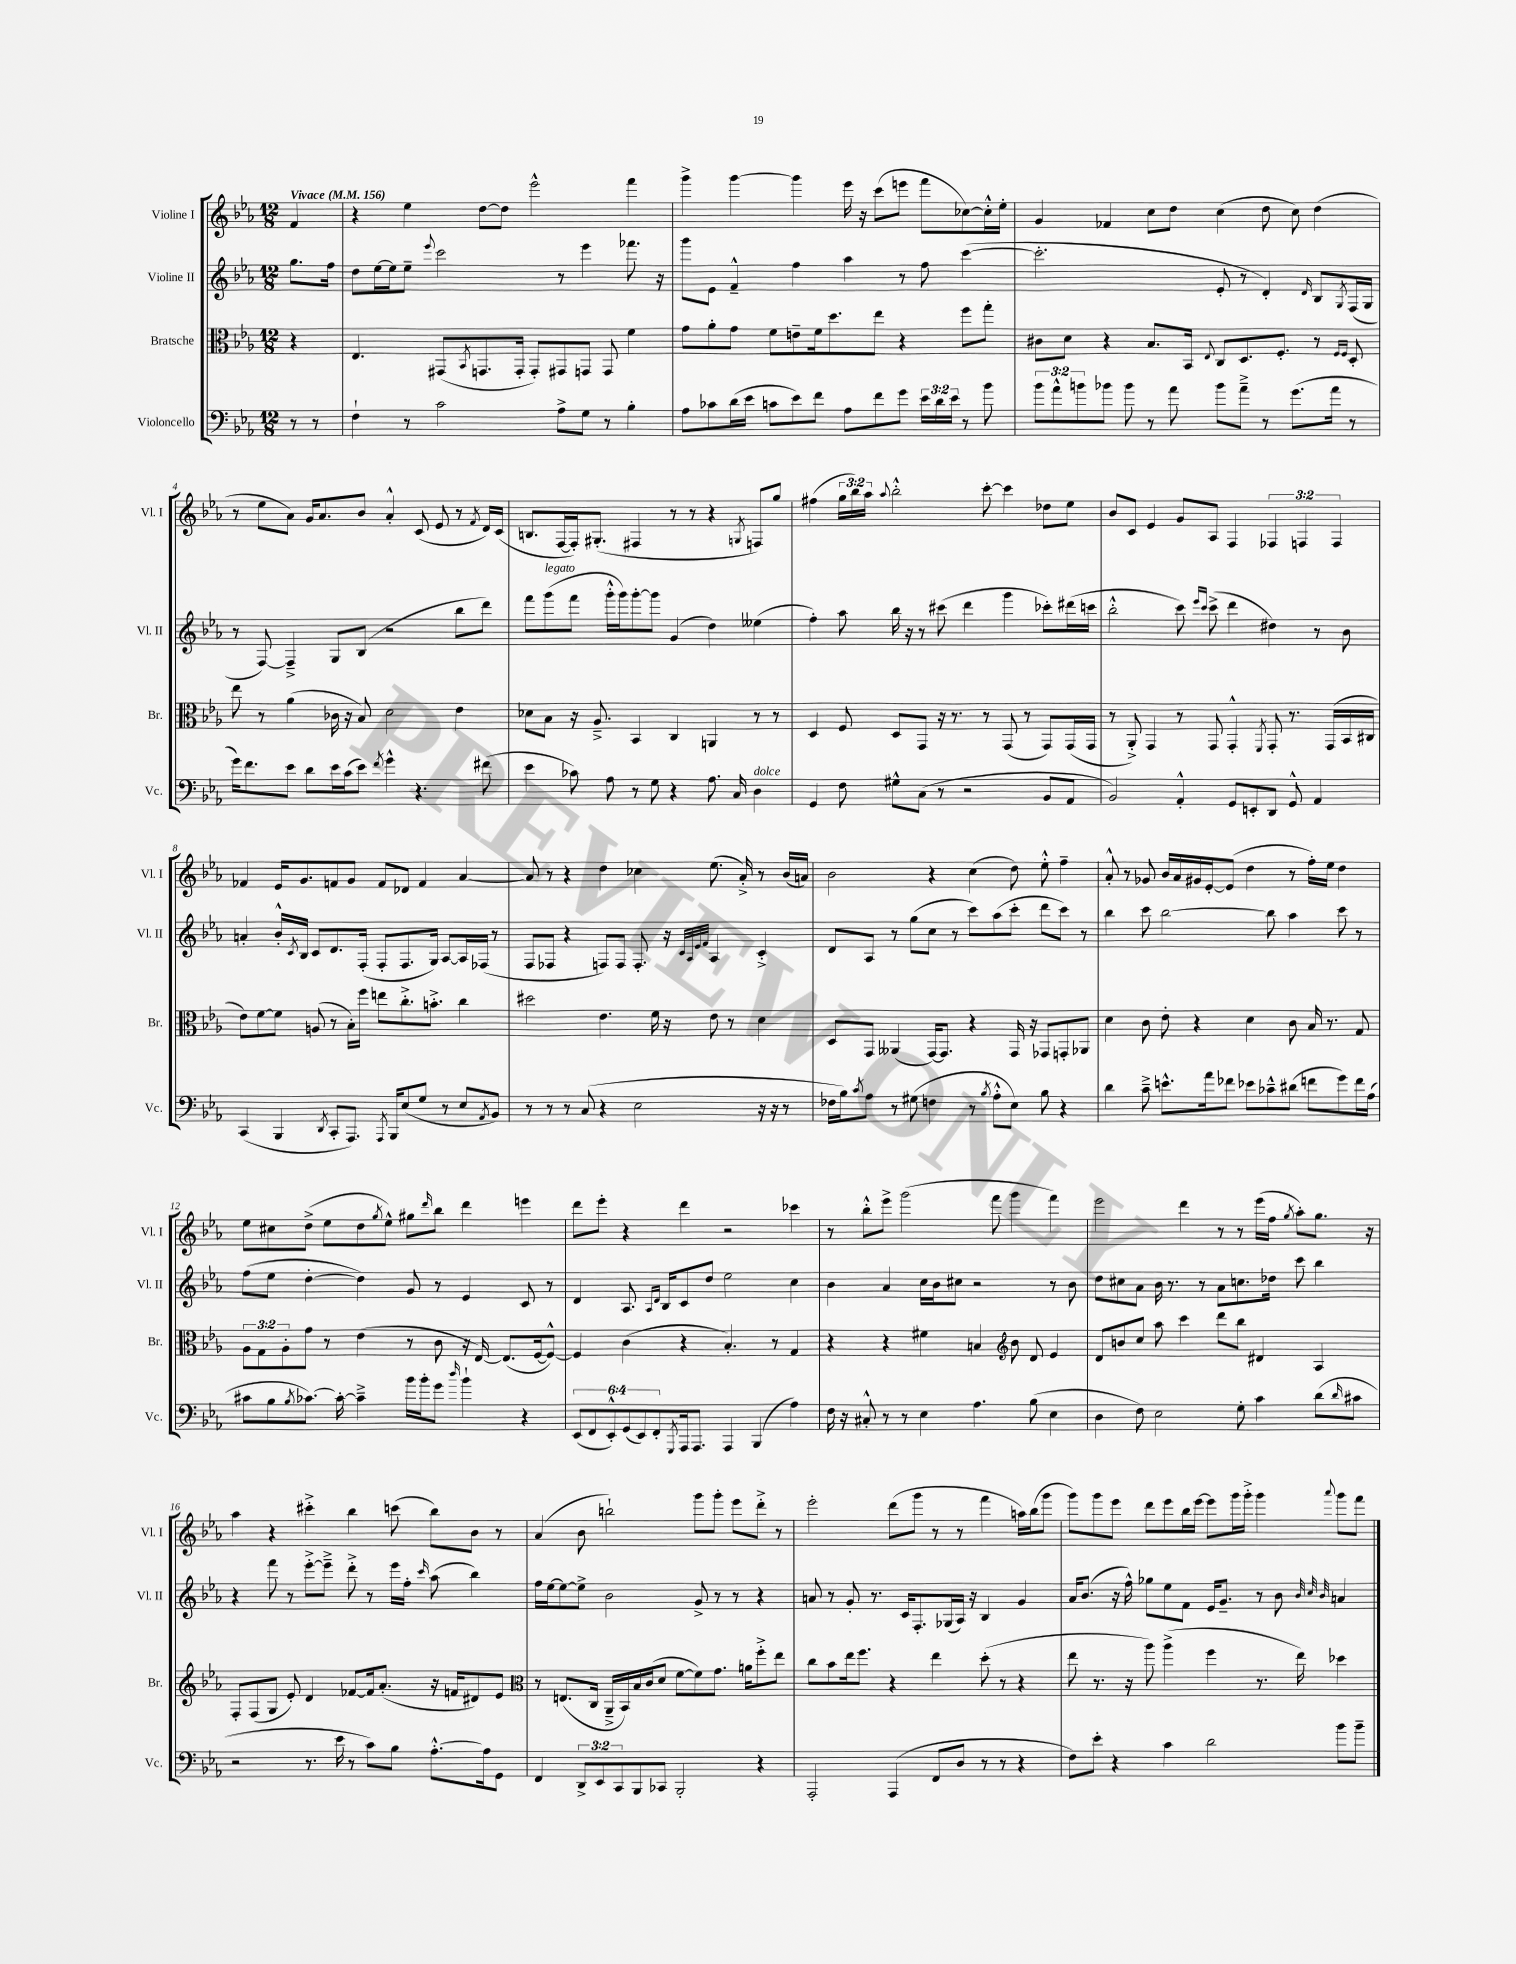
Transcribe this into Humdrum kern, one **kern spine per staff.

**kern	**kern	**kern	**kern
*part4	*part3	*part2	*part1
*staff4	*staff3	*staff2	*staff1
*I"Violoncello	*I"Bratsche	*I"Violine II	*I"Violine I
*I'Vc.	*I'Br.	*I'Vl. II	*I'Vl. I
*clefF4	*clefC3	*clefG2	*clefG2
*k[b-e-a-]	*k[b-e-a-]	*k[b-e-a-]	*k[b-e-a-]
*M12/8	*M12/8	*M12/8	*M12/8
*MM156	*MM156	*MM156	*MM156
=	=	=	=
!	!	!	!LO:TX:a:B:t=Vivace
8r	4r	8.gg\L	4f/
8r	.	.	.
.	.	16ff\Jk	.
=1	=1	=1	=1
4F`\	4.E-/	8dd\L	4r
.	.	[16ee-\L	.
.	.	16ee-\J]	.
8r	.	8ee-~\J	4ee-\
.	.	8qqeee-/	.
2c\	(8GG#X/L	2ccc\	.
.	8qBB-/	.	.
.	8.GGn/	.	[8dd\L
.	.	.	8dd\J]
.	16GG'/Jk	.	.
.	8GG'/L)	.	2eee-^^\
8A-^\L	8GG#X/	8r	.
8G\J	8GGn/J	4eee-\	.
8r	8GG/	.	.
4B-'\	4f\	8.fff-X\	4fff\
.	.	16r	.
=2	=2	=2	=2
8A-\L	8g\L	8ggg\L	4ggg^\
8c-X\	8a-'\	8e-\J	.
(16d\L	8g\J	4f~^^/	[4ggg\
16e-\JJ	.	.	.
8cn\L	8f\L	.	.
8e-\)	8en~\	4ff\	4ggg\]
8f\J	16f\k	.	.
.	8.dd\	.	.
8A-\L	.	4aa-\	16eee-\
.	.	.	16r
8f\	8ee-\J	.	(8ccc\L
8g\J	4r	8r	8eeen\J
24e-\LL	.	8ff\	8fff\L
24d\	.	.	.
24e-\JJ	.	.	.
8r	8ff\L	([4ccc\	[8cc-X\)
8b-\	8gg'\J	.	16cc-'^^\L]
.	.	.	16ee-'\JJ
=3	=3	=3	=3
12b-\L	8c#X\L	2.ccc'\]	4g/
12a-^^\	.	.	.
.	8d\J	.	.
12bn\	.	.	.
8b-X\J	4r	.	4f-X/
8b-\	.	.	.
8r	8.B-/L	.	8cc\L
8a-\	.	.	8dd\J
.	16BB-/Jk	.	.
.	8qqE-/	.	.
8b-\L	8C/L	8e-'/	(4cc\
8a-~^\J	8.D/	8r	.
8r	.	4d'/)	8dd\
.	8.F'/J	.	.
(8.g\L	.	.	8cc\)
.	.	16qqd/	.
.	8r	8B-/L	(4dd\
16a-\Jk	.	.	.
.	16qqF/LL	.	.
.	16qqF/JJ	8qG/	.
8r	8D'/	(16F/L	.
.	.	16G/JJ	.
!!LO:LB:g=z
=4	=4	=4	=4
16g\KL)	8ee-\	8r	8r
8.f\	.	.	.
.	8r	[8F/)	8ee-\L
8e-\J	(4a-\	4F~^/]	8a-\J)
8d\L	.	.	16g/KL
.	.	.	8.a-/
16e-\L	16c-X\	8G/L	.
(16c\J	16r	.	.
8e-\J)	8B-/)	(8B-/J	8b-/J
8qf/	.	.	.
4g^^\	2d\	2r	4a-'^^/
4.r	.	.	(8c/
.	.	.	8e-/
.	4e-\	8bb-\L	8r
.	.	.	8qf/
(8f#X\	.	8ddd\J)	16d/LL)
.	.	.	(16c/JJ
=5	=5	=5	=5
4e-\	8d-X\L	8fff\L	8.Bn/L
!	!	!LO:TX:a:i:t=legato	!
.	8B-\J	(8ggg\	.
.	.	.	[16F/L
8c-X\)	16r	8fff\J	16F'/J])
.	8.A-~^/	.	(8.G#X'/J
8A-\	.	16ggg'^^\LL	.
.	.	16ggg\J)	.
8r	4BB-/	[8ggg'\	4F#X/
8G\	.	8ggg\J]	.
4r	4C/	(4g/	8r
.	.	.	8r
8.A-\	4AAn/	4dd\)	4r
16C/	.	.	.
.	.	.	8qGn/
!LO:TX:a:i:t=dolce	!	!	!
4D\	8r	(4ee--X\	8Fn/L)
.	8r	.	8gg/J
=6	=6	=6	=6
4GG/	4D/	4ff'\)	(4ff#X\
8F\	8F/	8aa-\	24gg\LL
.	.	.	24bb-\)
.	.	.	24aa-\JJ
.	.	.	8qqaa-/
8G#X^^\L	8D/L	16bb-\	2bb-'^^\
.	.	16r	.
(8C\J	8GG/J	8r	.
8r	16r	(8ccc#X\	.
.	8.r	.	.
2r	.	4ddd\	.
.	8r	.	[8ccc'\
.	(8GG/	4ggg\	4ccc\]
.	8r	.	.
8BB-/L	8GG/L)	8ccc-X'\L)	8dd-X\L
8AA-/J	(16GG/L	(16ddd#X\L	8ee-\J
.	16GG/JJ	16cccn\JJ	.
=7	=7	=7	=7
2BB-/)	8r	2bb-'^^\	8b-/L
.	8AA-'^/)	.	8c/J
.	4GG/	.	4e-/
4AA-'^^/	8r	8ccc\)	8g/L
.	.	16qqeee-/LL	.
.	.	16qqccc/JJ	.
.	8GG/	(8ccc^\	8A-/J
8GG/L	4GG'^^/	4ddd\	4F/
8EEn'/	.	.	.
.	8qFF/	.	.
8DD/J	8GG'/	4dd#X\)	6F-X/
8GG^^/	8.r	.	.
.	.	.	6Fn/
4AA-/	.	8r	.
.	(16GG/LL	.	.
.	.	.	6F/
.	16BB-/	8b-\	.
.	16C#X/JJ	.	.
!!LO:LB:g=z
=8	=8	=8	=8
(4CC/	8e-\L)	4an'/	4f-X/
.	[8f\	.	.
4BBB-/	8f\J]	16b-'^^/LL	16e-/KL
.	.	8qc/	.
.	.	16B-/JJ	8.g/
.	(8An/	8c/L	.
8qDD/	.	.	.
8CC'/L	8r	8.d/	8fn/
8.AAA-/J)	16B-'\LL)	.	8g/J
.	16ff\JJ	(16F'/Jk	.
.	8een\L	8F'/L	8f/L
8qAAA-/	.	.	.
16BBB-/KL	.	.	.
(8E-/	8.cc'^\	8.F/	8d-X/J
8G/J	.	.	4f/
.	8.bn'^\J	16G/Jk)	.
8r	.	[8A-/L	.
8E-/L	4cc\	16A-/L]	[4a-/
.	.	(16F-X/JJ	.
8qAA-/	.	.	.
8BB-/J)	.	8r	.
=9	=9	=9	=9
8r	2dd#X\	8F/L	8a-/]
8r	.	8F-X/J	8r
8r	.	4r	4r
(8C/	.	.	.
4r	4.e-\	8Fn/L)	4dd\
.	.	8F/J	.
2E-\	.	8.F'/	4cc-X\
.	16f\	.	.
.	16r	16r	.
.	.	32qqc/LLL	.
.	.	32qqA-/	.
.	.	32qqe-/	.
.	.	32qqf/JJJ	.
.	8e-\	4A-/	(8.ee-\
.	8r	.	.
.	.	.	16a-'^/)
16r	4d\	4c'^/	8r
16r	.	.	.
8r	.	.	(16b-/LL
.	.	.	16an/JJ)
=10	=10	=10	=10
16F-X\LL	8D/L	8d/L	2b-\
16B-\J)	.	.	.
8qc/	.	.	.
8A-\J	8GG/J	8A-/J	.
8r	(4AA--X/	8r	.
(8G#X\	.	(8gg\L	.
4Fn\	[16GG/KL)	8cc\J	4r
.	8.GG/J]	.	.
.	.	8r	.
8r	4r	8ccc\L)	(4cc\
8qB-/	.	.	.
8A-'^^\L	.	(8aa-\	.
8E-\J)	16GG/	8ccc'\J	8dd\)
.	16r	.	.
8B-\	8GG-X/L	8ddd\L	8ee-'^^\
4r	8GGn'/	8ccc\J)	4ff~\
.	8AA-X/J	8r	.
=11	=11	=11	=11
4d\	4d\	4bb-\	8a-'^^/
.	.	.	8r
8c~^\	8c\	8ccc\	8g-X/
8.en^^\L	8e-'\	[2bb-\	16b-/LL
.	.	.	16a-/
.	4r	.	16g#X/
16a-\k	.	.	[16e-'/J
8f-X\J	.	.	(8e-/J]
8e-X\L	4d\	.	4dd\
8c-X~^^\	.	8bb-\]	.
(8d#X\J	8c\	4aa-\	8r
8fn\L	16B-/	.	16ff'\LL)
.	8.r	.	16ee-\JJ
8g\)	.	8ccc\	4dd\
16f\L	8G/	8r	.
(16A-\JJ	.	.	.
!!LO:LB:g=z
=12	=12	=12	=12
8c#X\L	12A-\L	(8ff\L	8ee-\L
.	12G\	.	.
8B-\	.	8ee-\J	8cc#X\
.	12A-'\	.	.
8qB-/	.	.	.
[8.c-X\J)	8g\J	[4dd'\	(8dd^\J
.	8r	.	8ee-\L
16c-'\_	.	.	.
4c-~^\]	(4e-\	4dd\])	8dd\
.	.	.	8qgg/
.	.	.	8ee-^^\J)
16b-\LL	8r	8g/	8gg#X\L
16b-'\J	.	.	.
.	.	.	16qqddd/
8g\J	8c\	8r	8bb-\J
16qqdd/	.	.	.
4b-`\	16r	4e-/	4ddd\
.	[16E-/)	.	.
.	(8.E-/L]	.	.
4r	.	8c/	4eeen\
.	[16F/k	.	.
.	8F^^/J_)	8r	.
=13	=13	=13	=13
(12EE-/L	4F/]	4d/	8ddd\L
12FF/	.	.	.
.	.	.	8eee-'\J
12EE-'^^/)	.	.	.
(12GG/	(4c\	8.A-/	4r
12EE-/)	.	.	.
12FF'/	.	.	.
.	.	16qqA-/LL	.
.	.	16qqd/JJ	.
.	.	16B-/KL	.
8qGGG/	.	.	.
16AAA-/k	4r	8c/	4ddd\
8.AAA-/J	.	.	.
.	.	8dd/J	.
4AAA-/	4.B-'/)	2ee-\	2r
(4BBB-/	.	.	.
.	8r	.	.
4A-\)	4G/	4cc\	4ccc-X\
=14	=14	=14	=14
16F\	4r	4b-\	8r
16r	.	.	.
8C#X'^^/	.	.	8bb-'^^\L
8r	4r	4a-/	8eee-^\J
8r	.	.	(2ggg\
4E-\	4f#X\	16cc\LL	.
.	.	16b-\J	.
.	.	8cc#X\J	.
4.A-\	4Bn/	2r	.
.	.	.	8fff\
*	*clefG2	*	*
.	8b-\	.	4ggg\
(8B-\	8d/	.	.
4E-\	4e-/	8r	4fff\)
.	.	8b-\	.
=15	=15	=15	=15
4D\	8d/L	8dd\L	2eee-\
.	8bn/	8cc#X\	.
8F\)	8cc/J	8a-\J	.
2E-\	8aa-\	16b-\	.
.	.	8.r	.
.	4ccc\	.	4ddd\
.	.	8r	.
.	8ddd\L	8a-\L	8r
8G'\	8bb-\J	8.ccn\	8r
4c\	4d#X/	.	(16eee-\LL
.	.	16dd-X\Jk	16ff\JJ
.	.	.	8qgg/
.	.	8ccc\	8aa-'\L)
(8d\L	4A-/	4bb-\	8.gg\J
16qqd/	.	.	.
8c#X\J	.	.	.
.	.	.	16r
!!LO:LB:g=z
=16	=16	=16	=16
2r	8F'/L	4r	4aa-\
.	(8F/	.	.
.	8G/J	8fff\	4r
.	8e-'/)	8r	.
8.r	4d/	[8eee-'^\L	4ccc#X'^\
.	.	8eee-~^\J]	.
16e-\	.	.	.
8r	[8f-X/L	8ddd'^\	4bb-\
8c\L)	16f-/k]	8r	.
.	(8.a-'/J	.	.
8B-\J	.	16eee-\LL	(8cccn\
.	.	16ff'\JJ	.
.	.	16qqccc/	.
[8.A-'^^\L	16r	(8aa-\	8bb-\L)
.	16fn/KL	.	.
.	8d#X/)	4bb-\)	8b-\J
16A-\k]	.	.	.
8GG\J	8e-/J	.	8r
=17	=17	=17	=17
*	*clefC3	*	*
4FF/	8r	16ff\LL	(4a-/
.	.	[16ee-\J	.
.	(8.En/L	8ee-\_	.
12DD^/L	.	8ee-^\J]	8b-\
.	16C/Jk	.	.
12EE-/	.	.	.
.	16AA-~^/LL	2b-\	2bbn`\)
12CC/	.	.	.
.	16BB-/)	.	.
8BBB-/	16B-/	.	.
.	(16c/J	.	.
8CC-X/J	8d/J	.	.
2BBB-'/	[8f\L	.	.
.	8f\])	8g^/	8ggg\L
.	8.g\J	8r	8ggg'\J
.	.	8r	8eee-\L
.	16an\KL	.	.
4r	8ff'^\	4r	8ddd'^\J
.	8ee-\J	.	8r
=18	=18	=18	=18
2AAA-'/	8cc\L	8an/	2eee-'\
.	8b-\	8r	.
.	16ee-\k	8g'/	.
.	8.ff\J	.	.
.	.	8.r	.
(4AAA-/	4r	.	(8ddd\L
.	.	16c/KL	.
.	.	8.F'/	8ggg\J
8FF/L	4ee-\	.	8r
.	.	(16G-X/L	.
8D/J	.	16A-/JJ)	8r
.	.	16r	.
8r	(8dd'\	4B-/	4fff\
8r	8r	.	.
4r	4r	4g/	16aan\LL)
.	.	.	(16bb-\J
.	.	.	8ggg\J
=19	=19	=19	=19
8F\L)	8ee-\	16a-/KL	8ggg\L)
.	.	(8.b-/J	.
8e-'\J	8.r	.	8ggg\
4r	.	16r	8eee-\J
.	16r	16ff^^\)	.
.	8aa-\)	8gg-X\L	8ddd\L
4c\	(4aa-^\	8ee-\	8eee-\
.	.	8f\J	16bb-\L
.	.	.	[16eee-\JJ
2d\	4ff\	16e-/KL	8eee-\L]
.	.	8.g~/J	.
.	.	.	16ggg\L
.	.	.	16ggg'^\JJ
.	8.r	8r	4ggg\
.	.	8b-\	.
.	16ee-\)	.	.
.	.	32qqb-/	.
.	.	32qqcc/	.
.	.	32qqb-/	8qqaaa-/
8b-\L	4dd-X\	4an/	8ggg\L
8b-~\J	.	.	8fff\J
==	==	==	==
*-	*-	*-	*-
